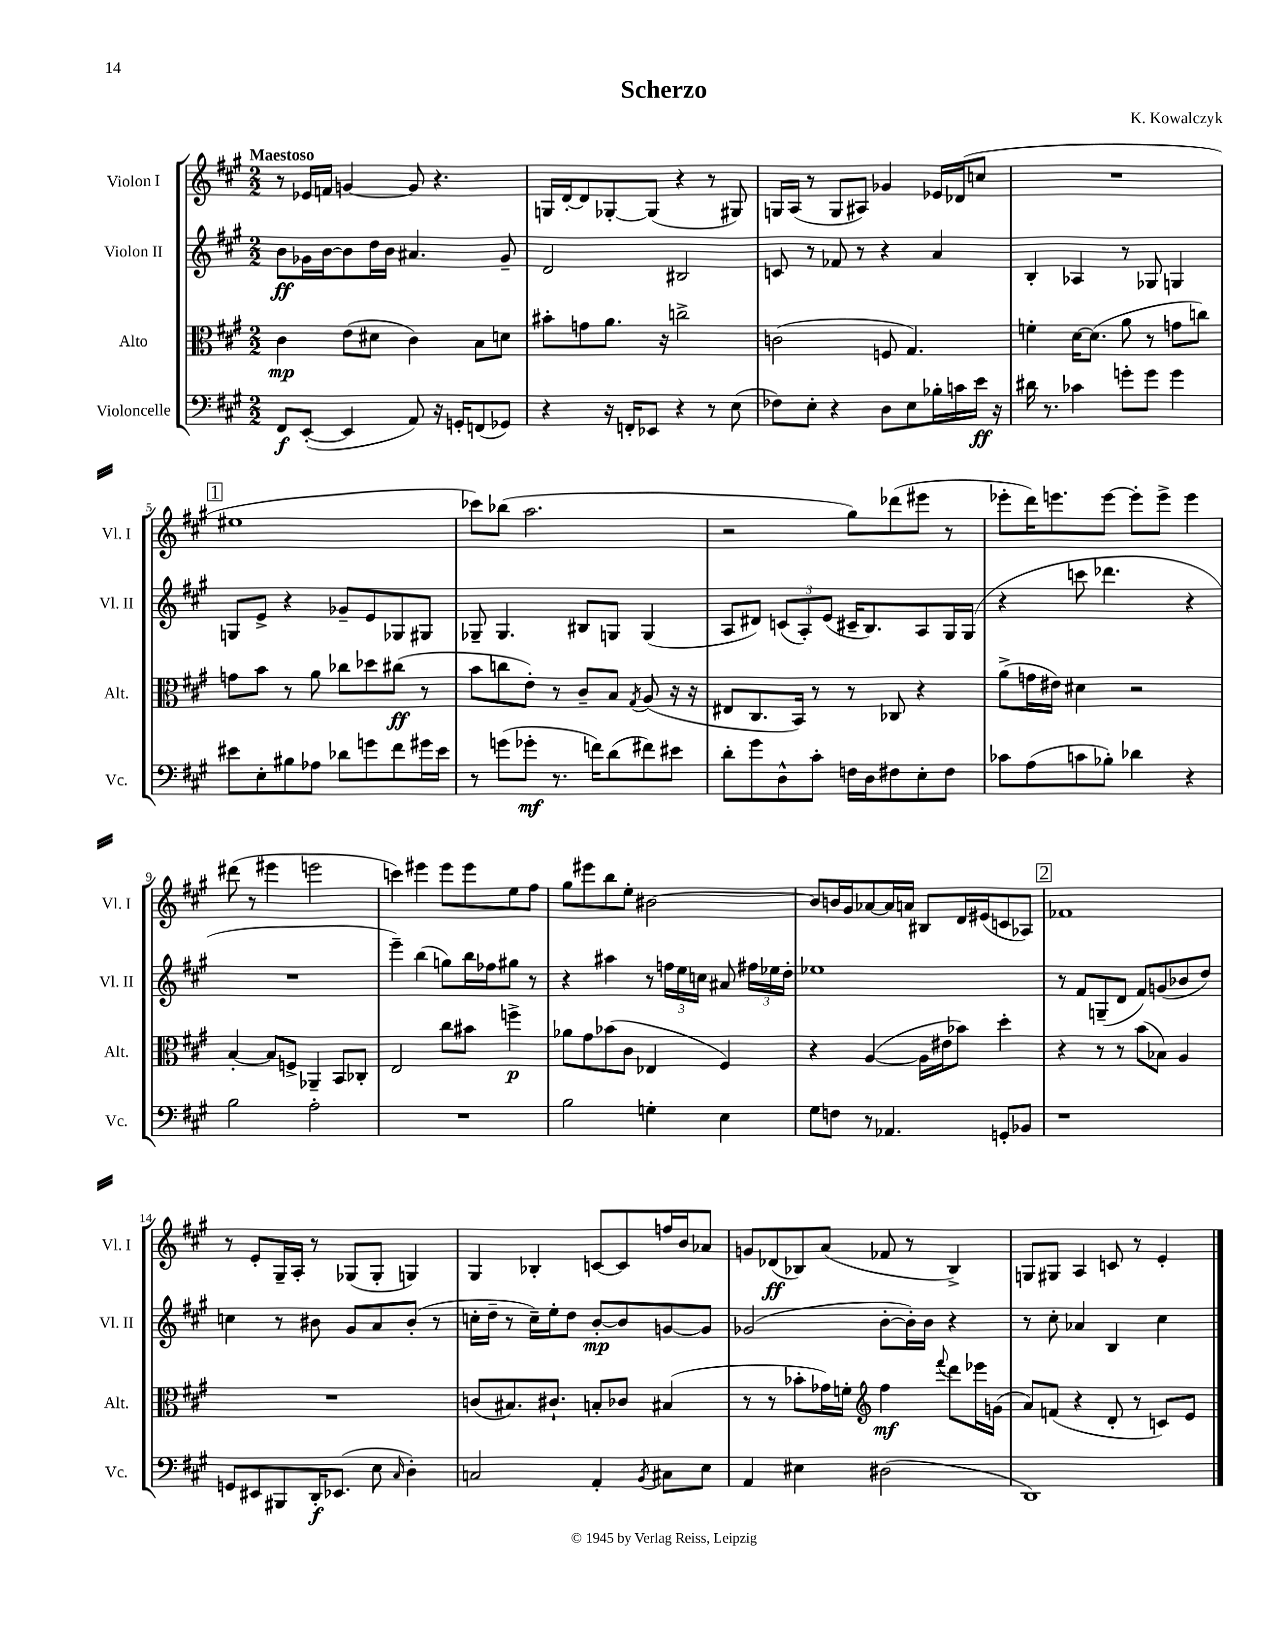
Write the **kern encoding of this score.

**kern	**kern	**kern	**kern
*staff4	*staff3	*staff2	*staff1
*clefF4	*clefC3	*clefG2	*clefG2
*k[f#c#g#]	*k[f#c#g#]	*k[f#c#g#]	*k[f#c#g#]
*M2/2	*M2/2	*M2/2	*M2/2
8FF#	4c#	8b	8r
([8EE'	.	16g-	16e-
.	.	[16b	16f
4EE]	(8e	8b]	[4g
.	8d#	16dd	.
.	.	16b	.
8AA)	4c#)	4.a#	8g]
16r	.	.	4.r
16GG'	.	.	.
(8FF	8B	.	.
8GG-)	8d	8g-~	.
=	=	=	=
4r	8b#'	2d	16G
.	.	.	[16d'
.	8g	.	8d]
16r	8.a	.	[8G-'
16FF'	.	.	.
8EE-	.	.	(8G-]
.	16r	.	.
4r	2cc^	2B#	4r
8r	.	.	8r
(8E	.	.	8G#)
=	=	=	=
8F-)	(2c	8c	16G
.	.	.	(16A
8E'	.	8r	8r
4r	.	8f-	8G
.	.	8r	8A#)
8D	8F	4r	4g-
8E	4.G#)	.	.
16B-'	.	4a	16e-
16c	.	.	(16d-
16e	.	.	8cc
16r	.	.	.
=	=	=	=
16d#	4f'	4B'	1r
8.r	.	.	.
4c-	[16d	4A-	.
.	(8.d]	.	.
8g'	8a	8r	.
8g	8r	8G-	.
4g	8g	4G	.
.	8cc)	.	.
=	=	=	=
8e#	8g	8G	1ee#
8E'	8b	8e^	.
8B#	8r	4r	.
8A-	8a	.	.
8d-	8cc-	8g-~	.
8g	8dd-	8e	.
8f#	(8cc#	8G-	.
16g#	8r	8G#	.
16e#	.	.	.
=	=	=	=
8r	8b	8G-~	8ccc-)
(8g	8cc	4.G-	(8bb-
8g-'	8e')	.	2.aa
8.r	8r	.	.
.	8c#~	8B#	.
16f)	.	.	.
(8d	8B	8G	.
.	8qG#	.	.
8f#)	(8A	(4G	.
8e#	16r	.	.
.	16r	.	.
=	=	=	=
8d'	8E#	8A	2r
8g#	8.C#	8d#)	.
8D^^	.	(12c	.
.	16BB)	.	.
.	.	12A')	.
8c#'	8r	.	.
.	.	(12e	.
16F	8r	16c#~	8gg#)
16D	.	8.B)	.
8F#	8C-	.	(8ddd-
8E'	4r	8A	8eee#
8F#	.	16G#	8r
.	.	(16G#	.
=	=	=	=
8c-	(8a^	4r	8eee-'
(8A	16g	.	16ddd)
.	16e#)	.	8.eee
8c	4d#	8ccc	.
8B-')	.	4.ddd-	[8eee
4d-	2r	.	8eee']
.	.	.	8eee^
4r	.	4r	4eee
=	=	=	=
2B	[4B'	1r	(8ddd#
.	.	.	8r
.	8B]	.	4eee#
.	8F^	.	.
2A'	4AA-~	.	2eee
.	8BB	.	.
.	8C-'	.	.
=	=	=	=
1r	2E	4eee~)	4ccc)
.	.	(4bb	4eee#
.	8cc#	8gg)	8eee#
.	8b#	16bb	8eee#
.	.	16ff-	.
.	4ff^	8gg#	8ee
.	.	8r	8ff#
=	=	=	=
2B	8a-	4r	8gg#
.	8g#	.	8eee#
.	(8b-	4aa#	8bb
.	8c#	.	8ee'
4G'	4E-	8r	[2b#
.	.	24ff	.
.	.	24ee	.
.	.	24cc	.
4E	4F#)	8a#	.
.	.	24ff#	.
.	.	24ee-	.
.	.	24dd'	.
=	=	=	=
8G#	4r	1ee-	8b#]
8F	.	.	16b
.	.	.	16g#
8r	([4A	.	[8a-
4.AA-	.	.	16a-]
.	.	.	16a
.	16A]	.	8B#
.	16e#	.	.
.	8b-)	.	16d
.	.	.	(16e#
8GG'	4dd'	.	8c
8BB-	.	.	8A-)
=	=	=	=
1r	4r	8r	1f-
.	.	8f#	.
.	8r	(8G~	.
.	8r	8d	.
.	(8b	8f#)	.
.	8B-)	(8g	.
.	4A	8b-	.
.	.	8dd)	.
=	=	=	=
8GG	1r	4cc	8r
8EE#	.	.	8e'
8BBB#	.	8r	16G#~
.	.	.	16A'
16DD'	.	8b#	8r
(8.EE-	.	.	.
.	.	8g#	(8G-
8E	.	8a	8G-'
16qqC#	.	.	.
4D')	.	(8b#'	4G)
.	.	8r	.
=	=	=	=
2C	(8c	16cc'	4G#
.	.	16dd~	.
.	8.B#)	8r	.
.	.	16cc~)	4B-'
.	8.c#`	16ee'	.
.	.	8dd	.
4AA'	8B'	[8b'	[8c
.	8c-	8b]	8c]
8qBB	.	.	.
8C#	(4B#	[8g	16ff
.	.	.	16b
8E	.	8g]	8a-
=	=	=	=
4AA	8r	(2g-	8g
.	8r	.	(8d-
4E#	8b-'	.	8B-)
.	16g-)	.	(8a
.	16f'	.	.
*	*clefG2	*	*
(2D#	4ff#	[8b'	8f-
.	.	16b'])	8r
.	.	16b	.
.	8qqfff#	.	.
.	8ddd	4r	4B-^)
.	16eee-	.	.
.	(16g	.	.
=	=	=	=
1DD)	8a)	8r	8G
.	(8f	8cc#'	8G#
.	4r	4a-	4A
.	8d'	4B	8c
.	8r	.	8r
.	8c)	4cc#	4e'
.	8e	.	.
==	==	==	==
*-	*-	*-	*-
